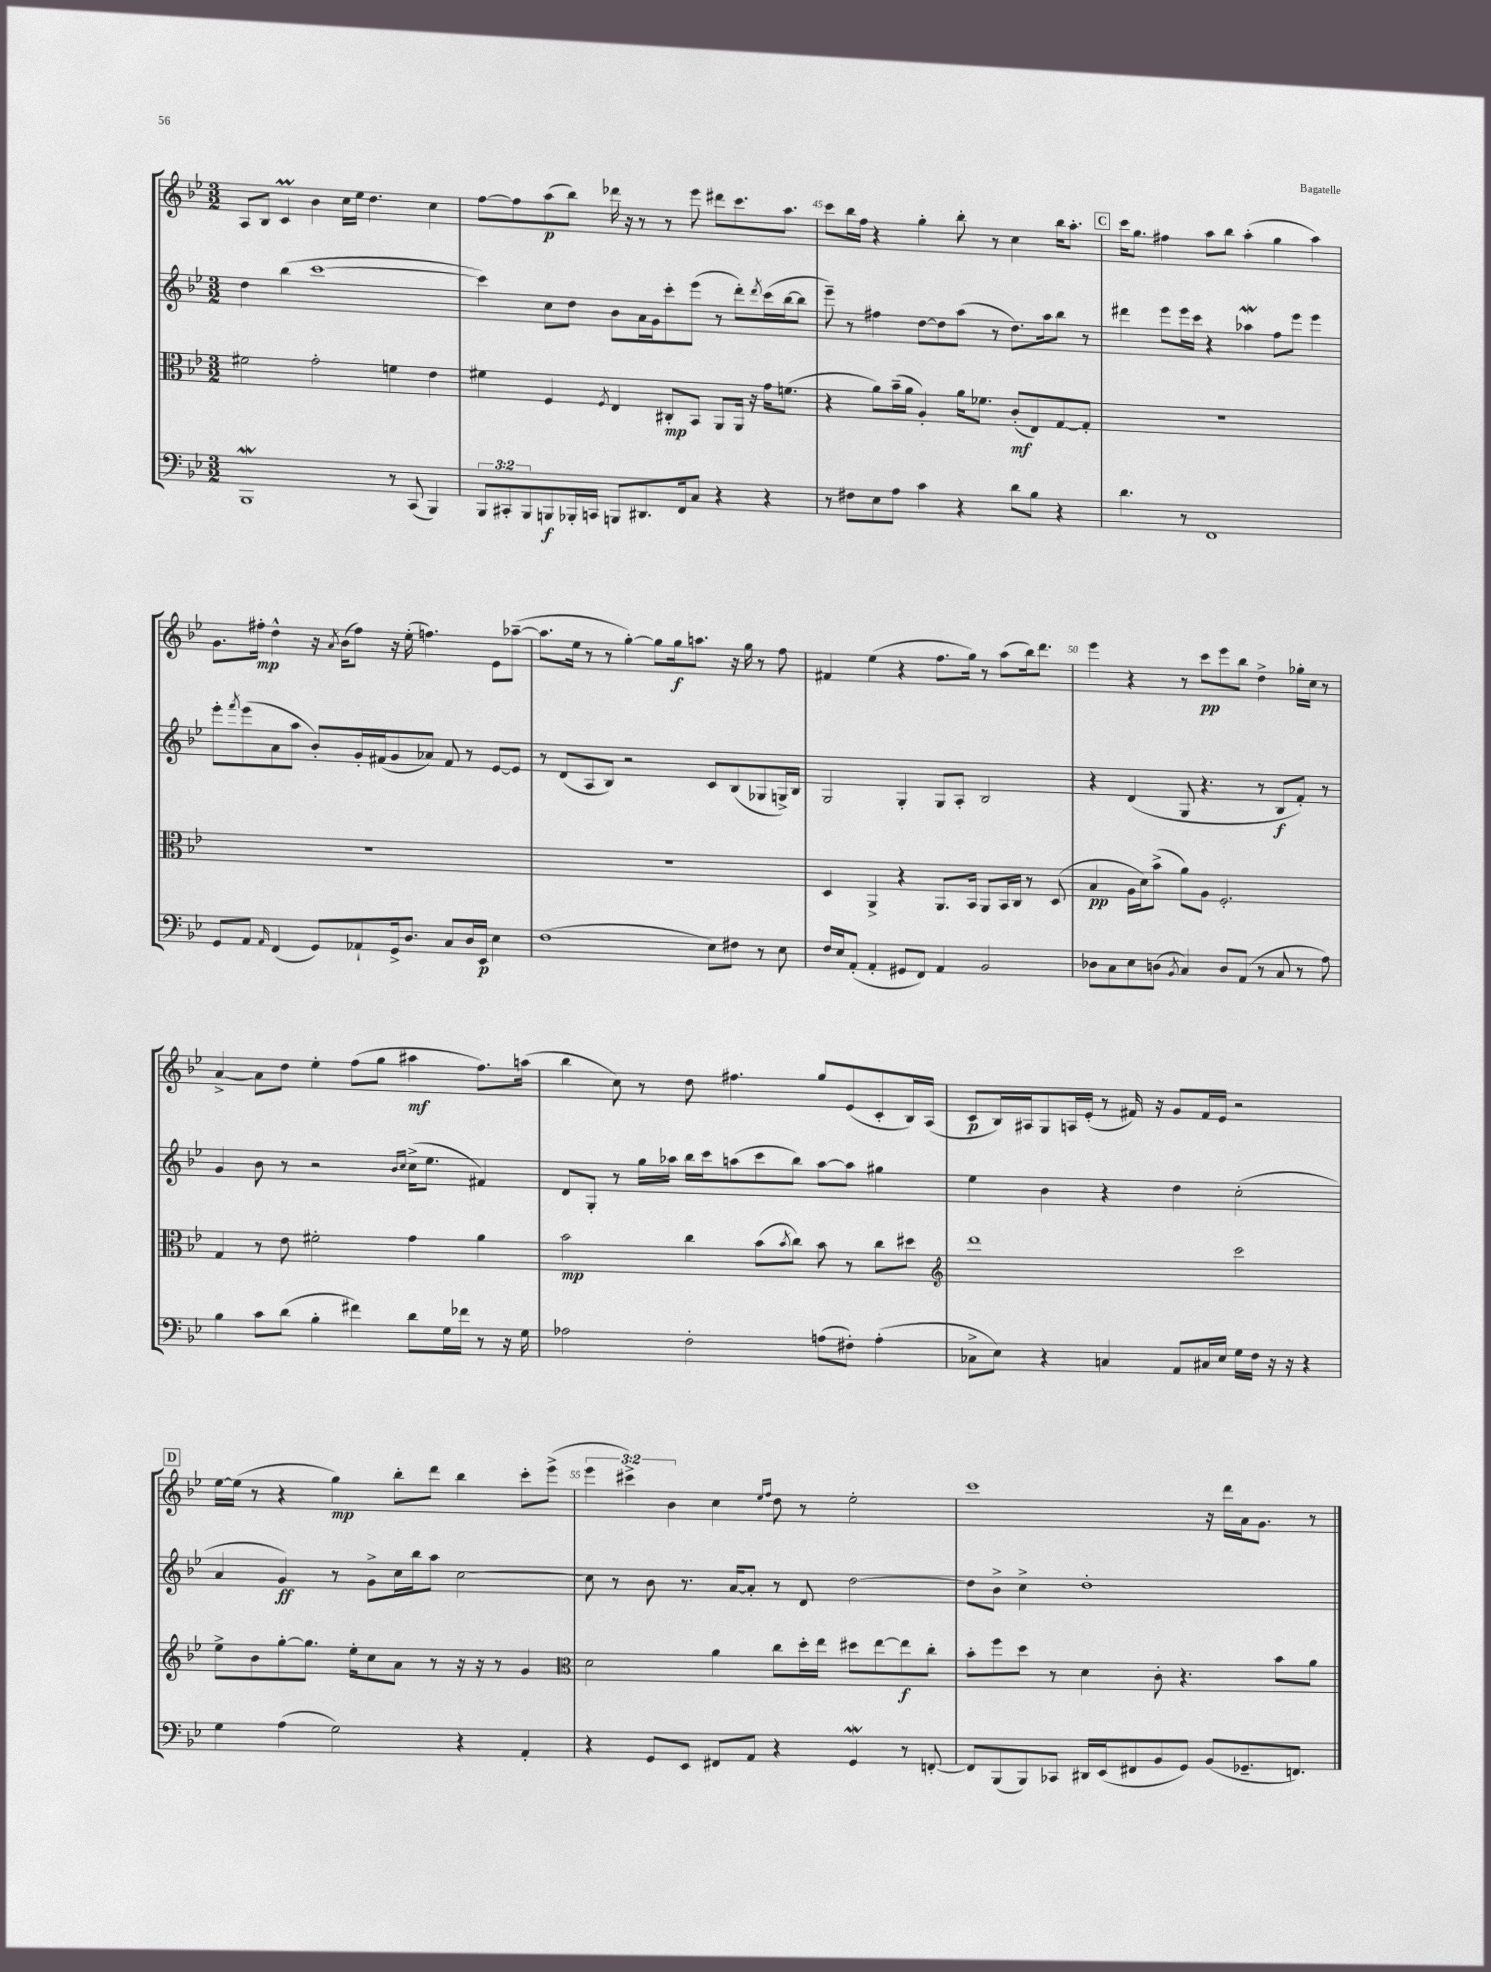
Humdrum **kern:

**kern	**kern	**kern	**kern
*staff4	*staff3	*staff2	*staff1
*clefF4	*clefC3	*clefG2	*clefG2
*k[b-e-]	*k[b-e-]	*k[b-e-]	*k[b-e-]
*M3/2	*M3/2	*M3/2	*M3/2
1BBB-	2f#\	4dd\	8A/L
.	.	.	8B-/J
.	.	(4bb-\	4c/
.	2g'\	[1ccc	4b-\
.	.	.	16cc\LL
.	.	.	16ee-\JJ
.	.	.	4.dd\
8r	4f\	.	.
(8CC/	.	.	.
4BBB-/)	4e-\	.	4cc\
=	=	=	=
12BBB-/L	4f#\	4ccc\])	[8ff\L
12CC#'/	.	.	.
.	.	.	8ff\]
12BBB-/	.	.	.
8BBB/	4F/	8cc\L	(8aa\
16BBB-'/L	.	8dd\J	8bb-\J)
16CC/JJ	.	.	.
.	8qF/	.	.
8BBB/L	4E-/	8b-\L	16ddd-\
.	.	.	16r
8.DD#/	.	16a\L	8r
.	.	16g\J	.
.	8C#'/L	8ccc'\	8r
16FF/k	.	.	.
8C/J	8BB-/J	(8eee-\J	8eee-\
4r	8AA/L	8r	8ddd#\L
.	16AA/Jk	8ddd'\L)	8.ccc\
.	16r	.	.
.	.	8qddd/	.
4r	16g\LK	(16ccc\L	.
.	(8.f\J	[16bb-\J	8.aa\J
.	.	8bb-\]J	.
=	=	=	=
8r	4r	8eee-~\)	8ccc\L
8F#\L	.	8r	16bb-\L
.	.	.	16ff\JJ
8E-\	8a\L)	4ff#\	4r
8A\J	(16b-~\L	.	.
.	16a\JJ	.	.
4c\	4A'/)	[8dd\L	4gg'\
.	.	8dd\]	.
4r	16a\LK	(8aa\J	8bb-'\
.	8.f-\J	.	.
.	.	8r	8r
8d\L	(8c'/L	8.dd\L)	4cc\
8B-\J	8E-/)	.	.
.	.	16aa\k	.
4r	[8G/	8bb-\J	16bb-\LK
.	.	.	8.aa'\J
.	8G'/]J	8r	.
=	=	=	=
4.d\	1.r	4ddd#\	16ccc\LK
.	.	.	8.gg\J
.	.	8eee-\L	4ff#\
8r	.	16eee-\L	.
.	.	16ccc\JJ	.
1FF	.	4r	8aa\L
.	.	.	8bb-\J
.	.	4aa-\	(4aa'\
.	.	8ff\L	4gg\
.	.	8eee-\J	.
.	.	4eee-\	4aa\)
=	=	=	=
8GG/L	1.r	8eee-'\L	8.g\L
.	.	8qfff/	.
8AA/J	.	(8eee-\	.
.	.	.	16ff#'\Jk
16qqAA/	.	.	.
(4FF/	.	8a\	4dd^^\
.	.	8aa\J	.
8GG/L)	.	8b-'/L)	16r
.	.	.	8qa/
.	.	.	(16b-\LK
8AA-`/	.	16g'/L	8ff#\J)
.	.	(16f#/J	.
16GG^/k	.	8g/	16r
8.D/J	.	.	(16ee-'\
.	.	8a-/J)	4.ff\)
8C/L	.	8f#/	.
16D/L	.	8r	.
16EE-/JJ	.	.	.
4E-\	.	[8e-/L	8e-\L
.	.	8e-/]J	([8aa-~\J
=	=	=	=
(1F	1.r	8r	8.aa-\]L
.	.	(8d/L	.
.	.	.	16ee-\Jk
.	.	8A/	8r
.	.	8B-/J)	8r
.	.	2r	[4gg'\)
.	.	.	8gg\]L
.	.	.	16gg\k
.	.	.	8.aa\J
8E-\L)	.	8c/L	.
8F#\J	.	(8B-/	16r
.	.	.	16gg\
8r	.	8G-/	8r
8E-\	.	16G^/L)	8ff\
.	.	16B-/JJ	.
=	=	=	=
16F/LL	4D/	2G/	4f#/
16E-/J	.	.	.
(8AA'/J	.	.	.
4AA'/	4AA^/	.	(4ee-\
8GG#/L	4r	4G'/	4r
8FF/J)	.	.	.
4AA/	8.AA/L	8G/L	8.ff\L
.	.	8A'/J	.
.	16BB-/Jk	.	16gg\Jk)
2BB-/	8AA/L	2B-/	8r
.	16BB-/L	.	(8aa\L
.	16C/JJ	.	.
.	8r	.	16bb-\k)
.	.	.	8.ddd\J
.	(8D/	.	.
=	=	=	=
8D-\L	4B-/	4r	4eee-\
8C\	.	.	.
8E-\	16A\LL	(4d/	4r
.	16d\J)	.	.
(8D\J	(8b-^\J	.	.
8qBB-/	.	.	.
4C/)	8a\L)	8G/	8r
.	8A\J	4.r	8ccc\L
8D/L	2.F'/	.	8eee-\
(8AA/J	.	.	8bb-\J
8r	.	8r	4dd^\
8C/	.	8B-/L	.
8r	.	8f'/J)	16gg-'\LL
.	.	.	16cc\JJ
8A\)	.	8r	8r
=	=	=	=
4B-\	4G/	4g/	[4a^/
8c\L	8r	8b-\	8a\]L
(8d\J	8e-\	8r	8dd\J
4B-'\	2f#'\	2r	4ee-'\
4f#\)	.	.	(8ff\L
.	.	.	8gg\J
.	.	16qqb-/LL	.
.	.	16qqcc/JJ	.
8d\L	4g\	(16cc^\LK	4aa#\
.	.	8.ee-\J	.
16G\L	.	.	.
16f-\JJ	.	.	.
8r	4a\	4f#/)	8.ff\L)
16r	.	.	.
16G\	.	.	(16aa\Jk
=	=	=	=
2A-\	2b-\	8d/L	4bb-\
.	.	8G'/J	.
.	.	8r	8cc\)
.	.	16gg\LL	8r
.	.	16aa-\JJ	.
2F'\	4cc\	16bb-\LL	8dd\
.	.	16ccc\J	.
.	.	(8aa\	4.ff#\
.	(8b-\L	8ccc\	.
.	8qb-/	.	.
.	8cc\J)	8bb-\J)	.
(8A\L	8b-\	[8aa\L	8gg/L
8F#'\J)	8r	8aa\]J	(8e-/
(4A'\	8cc\L	4gg#\	8c'/
.	8dd#\J	.	16B-/L)
.	.	.	(16A/JJ
=	=	=	=
*	*clefG2	*	*
8C-^\L	1ddd	4ee-\	8c/L
8E-\J)	.	.	16B-/L)
.	.	.	16A#/J
4r	.	4b-\	8G/
.	.	.	16A/L
.	.	.	(16e-'/JJ
4C/	.	4r	8r
.	.	.	16f#/)
.	.	.	16r
8AA/L	.	4dd\	8g/L
16C#/L	.	.	16f#/L
16E-/JJ	.	.	16e-/JJ
16G\LL	2ccc\	(2cc'\	2r
16F\JJ	.	.	.
16r	.	.	.
16r	.	.	.
4r	.	.	.
=	=	=	=
4G\	8ee-^\L	4a/	[16ee-\LL
.	.	.	(16ee-\]JJ
.	8b-\	.	8r
(4A\	[8gg'\	4g/)	4r
.	8.gg\]J	.	.
2G\)	.	8r	4gg\)
.	16ee-'\LK	.	.
.	8cc\	8g^\L	.
.	8a\J	16cc\L	8bb-'\L
.	.	16bb-\J	.
.	8r	8aa\J	8ddd\J
4r	16r	[2cc\	4bb-\
.	16r	.	.
.	8r	.	.
4AA'/	4g/	.	8ccc'\L
.	.	.	(8eee-^\J
=	=	=	=
*	*clefC3	*	*
4r	2d\	8cc\]	6eee-\
.	.	8r	.
.	.	.	6ccc#^\)
8GG/L	.	8b-\	.
.	.	.	6b-\
8EE-/J	.	8.r	.
8FF#/L	4a\	.	4cc\
.	.	[16a/LK	.
8AA/J	.	8a'/]J	.
.	.	.	16qqee-/LL
.	.	.	16qqff/JJ
4r	8cc\L	8r	8dd\
.	16dd'\L	8d/	8r
.	16ee-\JJ	.	.
4GG/	8dd#\L	[2dd\	2ee-'\
.	[8ee-\	.	.
8r	8ee-\]	.	.
[8FF'/	8cc'\J	.	.
=	=	=	=
8FF/]L	8b-'\L	8dd\]L	1ccc
(8BBB-/	8ff\	8b-^\J	.
8BBB-/)	8dd\J	4cc^\	.
8CC-/J	8r	.	.
16DD#/LL	4d\	1dd'	.
(16EE-/J	.	.	.
8FF#/	.	.	.
8BB-/	8c'\	.	.
8GG/J)	4.r	.	.
(8BB-/L	.	.	16r
.	.	.	16ddd\LL
8.GG-~/	.	.	16a\J
.	.	.	8.g\J
.	8b-\L	.	.
8.FF/J)	.	.	.
.	8a\J	.	8r
==	==	==	==
*-	*-	*-	*-
